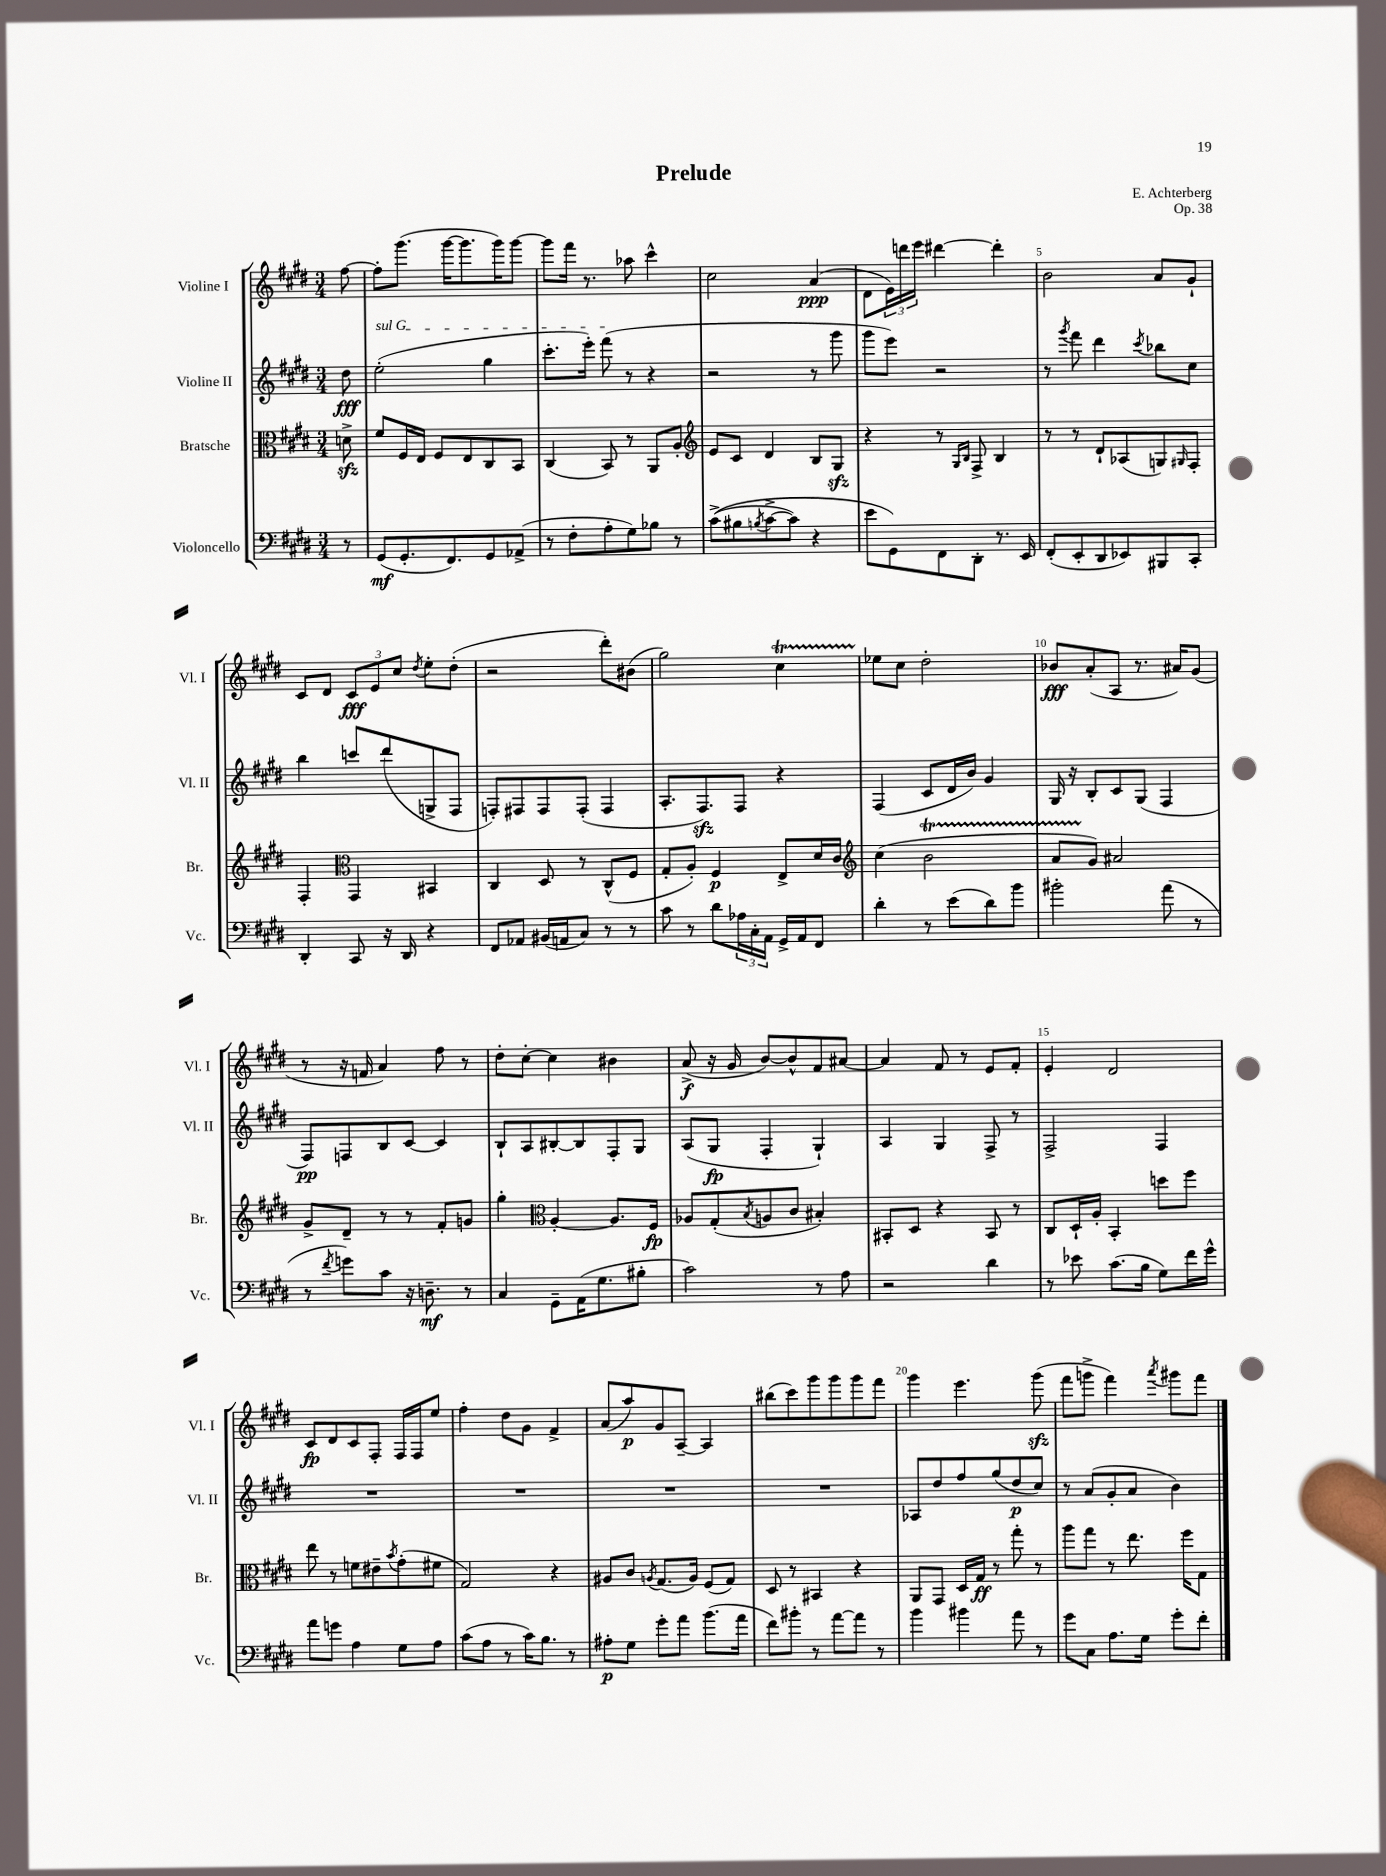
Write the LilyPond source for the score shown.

\header { title = "Prelude" composer = "E. Achterberg" opus = "Op. 38" }
<<
\new StaffGroup <<
\new Staff = "s0" \with { instrumentName = "Violine I" shortInstrumentName = "Vl. I" } {
    \clef treble \key e \major \numericTimeSignature \time 3/4 \partial 8
    fis''8~ |
    fis''8-. gis'''8.( gis'''16~ gis'''8. gis'''16) gis'''8~ |
    gis'''8 fis'''16 r8. aes''8 cis'''4-^ |
    cis''2 a'4\ppp( |
    dis'8 \tuplet 3/2 { e'16) d'''16 e'''16 } dis'''4~ dis'''4-. |
    b'2 a'8 gis'8-! |
    cis'8 dis'8 \tuplet 3/2 { cis'8\fff e'8 cis''8 } \acciaccatura { dis''8 } e''8-. dis''8-.( |
    r2 dis'''8-.) bis'8( |
    gis''2) cis''4\startTrillSpan |
    ees''8\stopTrillSpan cis''8 dis''2-. |
    bes'8\fff a'8-.( a8 r8. ais'16) gis'8( |
    r8 r16 f'16 a'4) fis''8 r8 |
    dis''8-. cis''8~-. cis''4 bis'4 |
    a'8->\f( r16 gis'16 b'8~) b'8-^ fis'8 ais'8~ |
    ais'4 fis'8 r8 e'8 fis'8-. |
    e'4-. dis'2 |
    cis'8\fp dis'8 cis'8 fis8-. fis16 fis16 e''8 |
    fis''4-. dis''8 gis'8 fis'4-> |
    a'8( a''8\p) gis'8 a8~-- a4 |
    bis''8( cis'''8) gis'''8 gis'''8 gis'''8 fis'''8 |
    gis'''4 e'''4. gis'''8\sfz( |
    fis'''8 g'''8-> fis'''4) \acciaccatura { a'''8 } gis'''8 fis'''8 \bar "|." |
}
\new Staff = "s1" \with { instrumentName = "Violine II" shortInstrumentName = "Vl. II" } {
    \clef treble \key e \major \numericTimeSignature \time 3/4 \partial 8
    dis''8\fff |
    \once \override TextSpanner.bound-details.left.text = \markup { \italic "sul G" } e''2-.\startTextSpan( gis''4 |
    cis'''8.-. e'''16-.) fis'''8\stopTextSpan( r8 r4 |
    r2 r8 gis'''8 |
    gis'''8 e'''8) r2 |
    r8 \acciaccatura { gis'''8 } fis'''8 dis'''4 \acciaccatura { cis'''8 } bes''8 cis''8 |
    b''4 c'''8 dis'''8( g8-> fis8 |
    f8-.) fis8 fis8 fis8-.( fis4 |
    a8.-. fis8.\sfz) fis8 r4 |
    fis4( cis'8 dis'16 b'16) gis'4 |
    gis16 r16 b8-. cis'8 gis8( fis4 |
    fis8\pp) f8 b8 cis'8~ cis'4 |
    b8-! a8 bis8~-. bis8 fis8-. gis8 |
    a8( gis8\fp fis4-. gis4-!) |
    a4 gis4 fis8-> r8 |
    fis2-> fis4 |
    R2. |
    R2. |
    R2. |
    R2. |
    aes8 dis''8 fis''8 gis''8( dis''8\p cis''8) |
    r8 a'8( gis'8-. a'8 b'4) \bar "|." |
}
\new Staff = "s2" \with { instrumentName = "Bratsche" shortInstrumentName = "Br." } {
    \clef alto \key e \major \numericTimeSignature \time 3/4 \partial 8
    d'8->\sfz |
    fis'8 fis16 e16 fis8 e8 cis8 b,8 |
    cis4( b,8) r8 a,8 a8-. |
    \clef treble e'8 cis'8 dis'4 b8 gis8\sfz |
    r4 r8 \grace { gis16 b16 } fis8-> b4 |
    r8 r8 dis'8-! aes8( g8) \grace { gis16 } fis8-. |
    fis4-. \clef alto gis,4 bis,4 |
    cis4 dis8 r8 cis8-^( fis8 |
    gis8-. a8-.) fis4\p e8-> dis'16 cis'16 |
    \clef treble cis''4( b'2\startTrillSpan |
    a'8 gis'8\stopTrillSpan) ais'2 |
    gis'8-> dis'8-- r8 r8 fis'8-. g'8 |
    gis''4-. \clef alto a4~-. a8. fis16\fp |
    aes8 gis8-.( \acciaccatura { b8 } a8 cis'8 bis4-.) |
    bis,8-. dis8 r4 bis,8 r8 |
    cis8 dis16-! a16-. b,4-. d''8 fis''8 |
    e''8 r8 f'8 eis'8-- \acciaccatura { b'8 } gis'8-.( fis'8 |
    gis2) r4 |
    ais8 cis'8 \acciaccatura { a8 } gis8.( a16) fis8( gis8) |
    dis8 r8 bis,4 r4 |
    a,8 gis,8 dis16 gis16\ff r8 gis''8-. r8 |
    a''8 gis''8 r8 e''8. fis''16 gis8 \bar "|." |
}
\new Staff = "s3" \with { instrumentName = "Violoncello" shortInstrumentName = "Vc." } {
    \clef bass \key e \major \numericTimeSignature \time 3/4 \partial 8
    r8 |
    gis,8\mf( gis,8.-. fis,8.) gis,8 aes,8->( |
    r8 fis8-. a8-. gis8) bes8 r8 |
    cis'8->(\( bis8 \acciaccatura { b8 } cis'8~-> cis'8) r4 |
    e'8 gis,8\) fis,8 dis,8-. r8. e,16 |
    fis,8-.( e,8-. dis,8 ees,8) bis,,8 cis,8-. |
    dis,4-. cis,8 r16 dis,16 r4 |
    fis,8 aes,8 bis,16( a,16 cis8) r8 r8 |
    cis'8 r8 dis'8 \tuplet 3/2 { aes16 cis16-. a,16 } gis,16-> a,16 fis,8 |
    dis'4-. r8 e'8( dis'8) b'8 |
    bis'2-. a'8( r8 |
    r8 \acciaccatura { fis'8 } g'8) cis'8 r16 d8.--\mf r8 |
    cis4 gis,8-- a,16( gis8. bis8-. |
    cis'2) r8 a8 |
    r2 dis'4 |
    r8 ees'8 cis'8.( b16 gis8) fis'16 gis'16-^ |
    a'8 g'8 a4 gis8 a8 |
    cis'8( a8 r8 cis'16) b8. r8 |
    ais8-.\p gis8 gis'8-. a'8 b'8.( a'16 |
    fis'8) bis'8-. r8 a'8~ a'8 r8 |
    b'4 bis'4 a'8 r8 |
    gis'8 cis8 a8. gis16 gis'8-. fis'8-. \bar "|." |
}
>>
>>
\layout { \context { \Score \override BarNumber.break-visibility = ##(#f #t #t) barNumberVisibility = #(every-nth-bar-number-visible 5) } }
